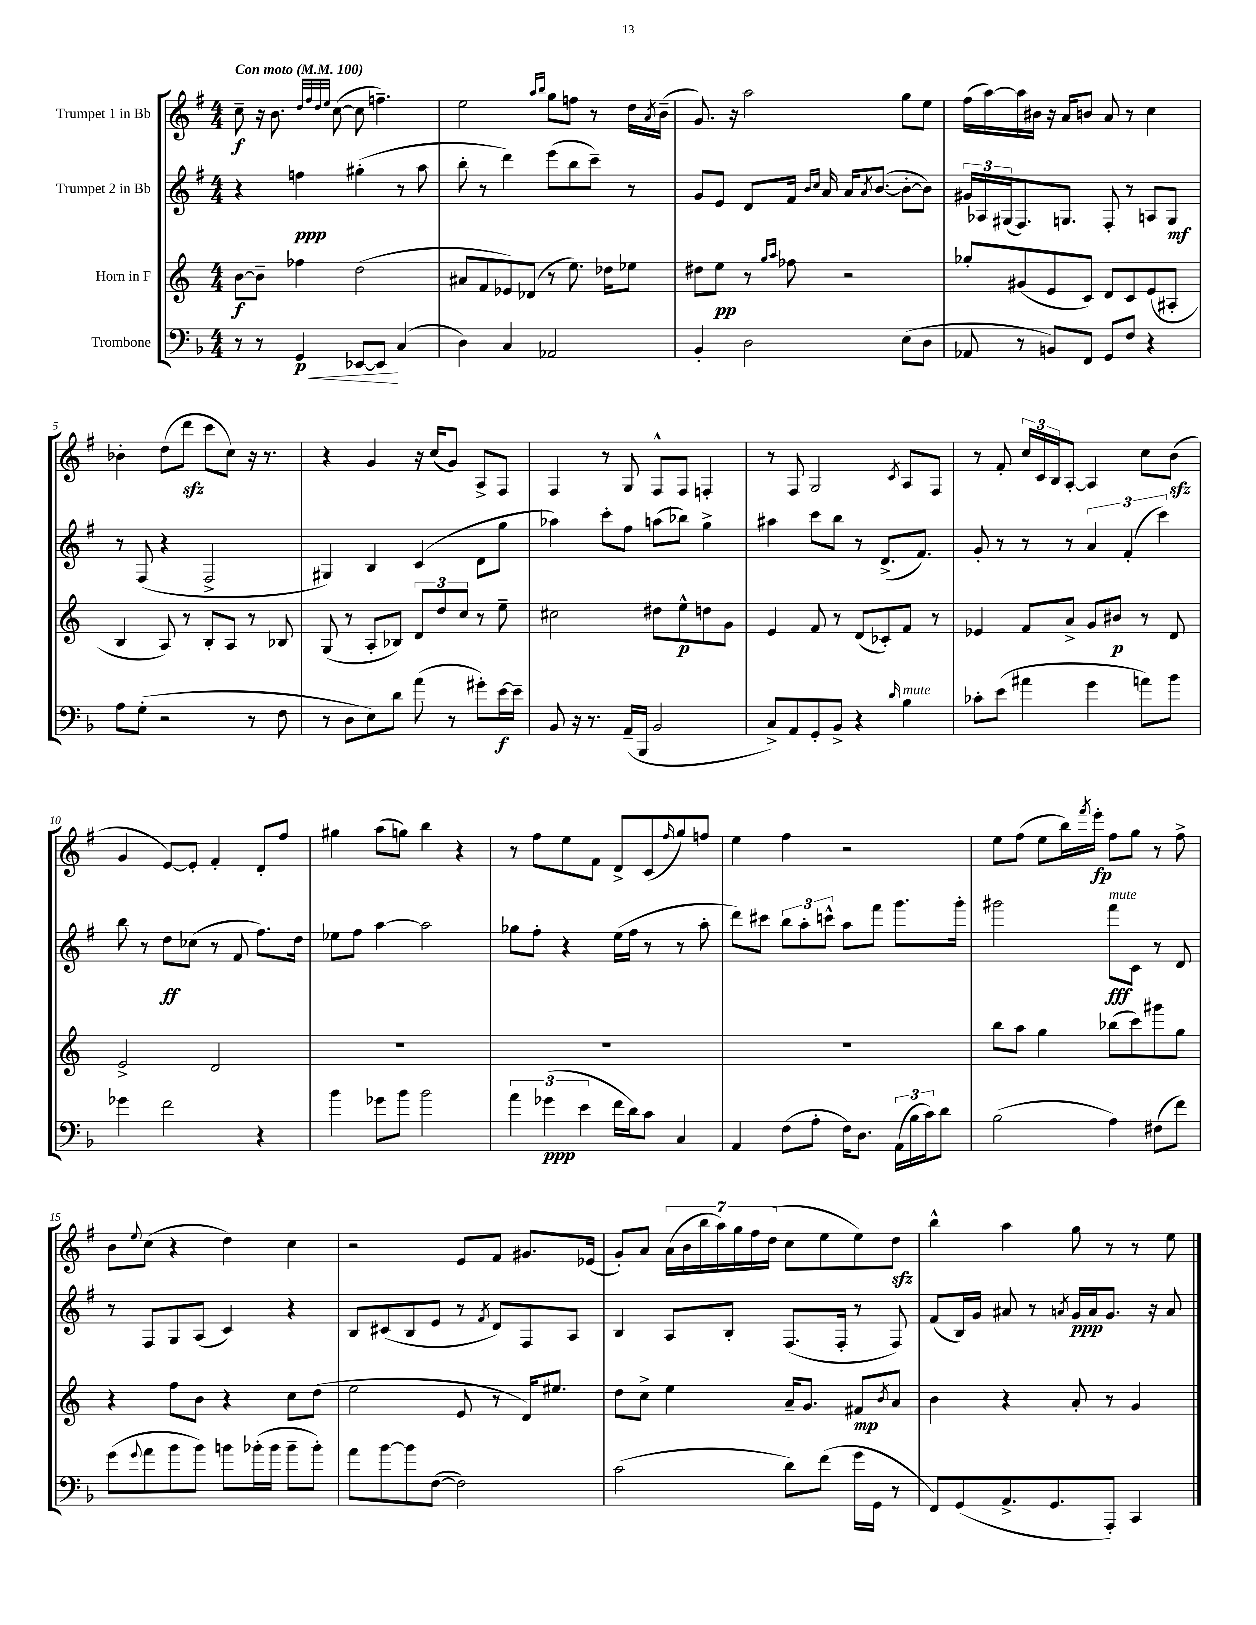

**kern	**kern	**kern	**kern
*staff4	*staff3	*staff2	*staff1
*clefF4	*clefG2	*clefG2	*clefG2
*k[b-]	*k[]	*k[f#]	*k[f#]
*M4/4	*M4/4	*M4/4	*M4/4
*MM100	*MM100	*MM100	*MM100
8r	[8b	4r	8cc~
8r	8b~]	.	16r
.	.	.	8.b
4GG	4ff-	4ff	.
.	.	.	32qqdd
.	.	.	32qqff#
.	.	.	32qqdd
.	.	.	32qqee
.	.	.	([8cc
[8EE-	(2dd	(4gg#'	8cc]
8EE-]	.	.	4.ff~)
(4C	.	8r	.
.	.	8aa	.
=	=	=	=
4D)	8a#	8bb'	2ee
.	8f	8r	.
4C	8e-)	4ddd)	.
.	(8d-	.	.
.	.	.	16qqaa
.	.	.	16qqbb
2AA-	8r	(8eee	8gg
.	8.ee)	8bb	8ff
.	.	8ccc~)	8r
.	16dd-	.	.
.	8ee-	8r	16dd
.	.	.	8qa
.	.	.	(16b~
=	=	=	=
4BB-'	8dd#	8g	8.g)
.	8ee	8e	.
.	.	.	16r
2D	8r	8d	2aa
.	16qqgg	.	.
.	16qqaa	.	.
.	8ff-	16f#	.
.	.	16qqb	.
.	.	16qqcc	.
.	.	16a	.
.	2r	16a	.
.	.	8qa	.
.	.	([8.b	.
(8E	.	8b'_	8gg
8D	.	8b])	8ee
=	=	=	=
8AA-	8gg-'	24g#	(16ff#
.	.	24A-	.
.	.	.	[16aa)
.	.	(24G#	.
8r	(8g#	8.F#)	16aa]
.	.	.	16b#
8BB)	8e	.	16r
.	.	8.G	16a
8FF	8c)	.	8b
8GG	8d	8F#'	8a
8F	8c	8r	8r
4r	(8e	8A	4cc
.	8A#'	8G	.
=	=	=	=
8A	4B	8r	4b-'
(8G'	.	(8F#	.
2r	8A)	4r	(8dd
.	8r	.	8ddd
.	8B'	2F#^	8ccc
.	8A	.	8cc)
8r	8r	.	16r
.	.	.	8.r
8F	8B-	.	.
=	=	=	=
8r	(8G	4G#)	4r
8D	8r	.	.
8E)	8A'	4B	4g
8d	8B-)	.	.
(8a	12d	(4c	16r
.	.	.	(16cc
.	12dd	.	.
8r	.	.	8g)
.	12cc	.	.
8g#')	8r	8d	8A^
[16e	8ee~	8gg	8F#
16e~]	.	.	.
=	=	=	=
8BB-	2cc#	4aa-)	4F#
16r	.	.	.
8.r	.	.	.
.	.	8ccc'	8r
(16AA~	.	8ff#	8G
16BBB-	.	.	.
2BB-	8dd#	(8aa	8F#^^
.	8ee^^	8bb-)	8F#
.	8dd	4gg^	4F'
.	8g	.	.
=	=	=	=
8C^)	4e	4aa#	8r
8AA	.	.	8F#
8GG'	8f	8ccc	2G
8BB-^	8r	8bb	.
4r	(8d	8r	.
.	8c-')	(8.d^	.
16qqd	.	.	8qc
4B-	8f	.	8A
.	.	8.f#)	.
.	8r	.	8F#
=	=	=	=
8c-'	4e-	8g'	8r
(8e	.	8r	8f#'
4a#	8f	8r	24cc
.	.	.	24c
.	.	.	24B
.	8a^	8r	[8A'
4g	8g	6a	4A]
.	8b#	.	.
.	.	(6f#'	.
8a)	8r	.	8cc
.	.	6ccc)	.
8b-	8d	.	(8b
=	=	=	=
4g-	2e^	8bb	4g
.	.	8r	.
2f	.	8dd	[8e)
.	.	(8cc-	8e']
.	2d	8r	4f#'
.	.	8f#	.
4r	.	8.ff#)	8d'
.	.	.	8ff#
.	.	16dd	.
=	=	=	=
4b-	1r	8ee-	4gg#
.	.	8ff#	.
8g-	.	[4aa	(8aa
8b-	.	.	8gg)
2b-	.	2aa]	4bb
.	.	.	4r
=	=	=	=
6a	1r	8gg-	8r
.	.	8ff#'	8ff#
(6g-	.	.	.
.	.	4r	8ee
6e	.	.	.
.	.	.	8f#
16f	.	(16ee	8d^
16d)	.	16ff#	.
8c	.	8r	(8c
.	.	.	16qqff#
4C	.	8r	8gg)
.	.	8aa'	8ff
=	=	=	=
4AA	1r	8ddd)	4ee
.	.	8ccc#	.
(8F	.	12bb	4ff#
.	.	12aa'	.
8A'	.	.	.
.	.	12ccc^^	.
16F)	.	8aa	2r
8.D	.	.	.
.	.	8fff#	.
(24AA	.	8.ggg	.
24B-	.	.	.
24c)	.	.	.
8d	.	.	.
.	.	16ggg'	.
=	=	=	=
(2B-	8bb	2ggg#	8ee
.	8aa	.	(8ff#
.	4gg	.	8ee
.	.	.	16bb)
.	.	.	8qfff#
.	.	.	16eee'
4A)	(8bb-	8fff#	8ff#
.	8ccc)	8c	8gg
(8F#	8ggg#	8r	8r
8f)	8gg	8d	8ff#^
=	=	=	=
(8g	4r	8r	8b
8qqg	.	.	8qqee
8a	.	8F#	(8cc
8b-	8ff	8G	4r
8b-)	8b	(8A	.
8b	4r	4c)	4dd)
(16b-'	.	.	.
16b-	.	.	.
8b-~	8cc	4r	4cc
8b-')	(8dd	.	.
=	=	=	=
8a	2ee	8B	2r
[8b-	.	(8c#	.
8b-]	.	8B	.
([8F	.	8e	.
2F])	8e	8r	8e
.	.	8qf#	.
.	8r	8d)	8f#
.	16d)	8F#	8.g#
.	8.ee#	.	.
.	.	8A	.
.	.	.	(16e-
=	=	=	=
(2c	8dd	4B	8g')
.	8cc^	.	8a
.	4ee	8A	(28a
.	.	.	28b
.	.	.	28bb
.	.	.	28aa)
.	.	8B'	.
.	.	.	28gg
.	.	.	28ff#
.	.	.	(28dd
8d)	16a~	(8.F#	8cc
.	8.g	.	.
(8f	.	.	8ee
.	.	16F#'	.
16g	8f#	8r	8ee)
16GG	.	.	.
.	8qb	.	.
8r	8a	8F#)	8dd
=	=	=	=
8FF)	4b	(8f#	4bb^^
(8GG	.	16B)	.
.	.	16g	.
8.AA^	4r	8a#	4aa
.	.	8r	.
8.GG	.	.	.
.	.	8qa	.
.	8a'	16g	8gg
.	.	16a	.
8AAA')	8r	8.g	8r
4CC	4g	.	8r
.	.	16r	.
.	.	8a	8ee
==	==	==	==
*-	*-	*-	*-
